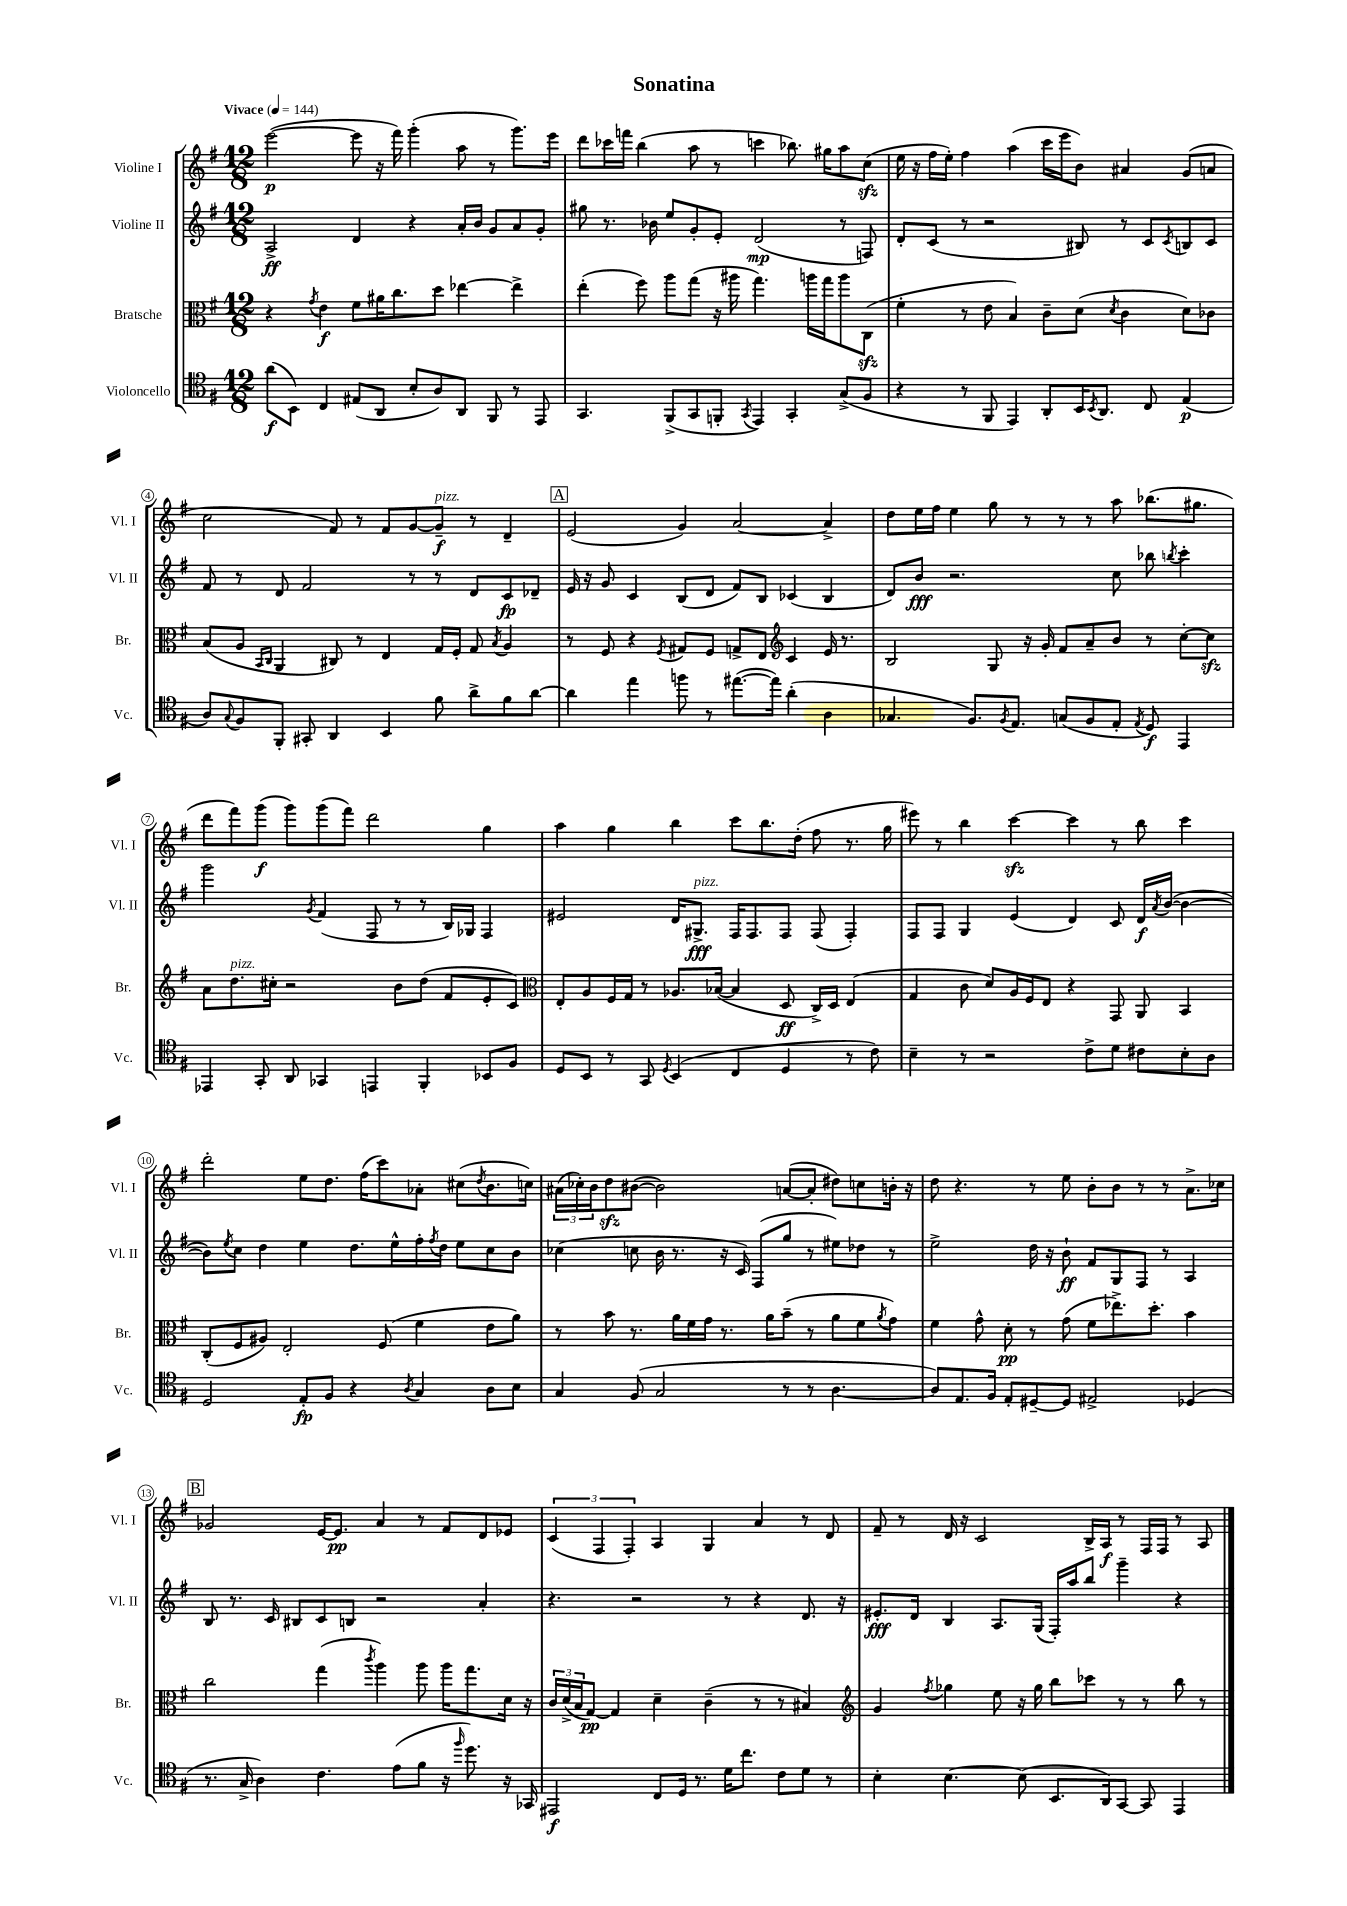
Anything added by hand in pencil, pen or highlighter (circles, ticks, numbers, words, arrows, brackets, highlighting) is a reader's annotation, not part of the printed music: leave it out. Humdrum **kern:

**kern	**kern	**kern	**kern
*staff4	*staff3	*staff2	*staff1
*clefC4	*clefC3	*clefG2	*clefG2
*k[f#]	*k[f#]	*k[f#]	*k[f#]
*M12/8	*M12/8	*M12/8	*M12/8
*MM144	*MM144	*MM144	*MM144
(8a	4r	2A^	([2eee
8BB)	.	.	.
.	8qg	.	.
4C	4e	.	.
(8E#	8f#	4d	8eee]
8AA	16a#	.	16r
.	8.cc	.	16fff#)
8B'	.	4r	(4ggg'
8A)	8dd	.	.
8AA	[4ee-	16a'	8aa
.	.	16b	.
8FF#	.	8g	8r
8r	4ee-^]	8a	8.ggg)
8EE	.	8g'	.
.	.	.	16eee
=	=	=	=
4.GG	(4ee'	8gg#	8ddd
.	.	8.r	16ccc-
.	.	.	16fff
.	8ff#)	.	(4bb
.	.	16b-	.
(8FF#^	8aa	8ee	.
8GG	(8gg	8g'	8aa
8FF'	16r	8e'	8r
.	16aa#	.	.
8qGG	.	.	.
4EE)	4.gg)	(2d	4ccc
4GG'	.	.	8.bb-)
.	16aa	.	.
.	16gg	.	16gg#
(8G^	8aa	8r	8aa
8F#	(8C	8F)	(8cc
=	=	=	=
4r	4f#'	8d'	16ee
.	.	.	16r
.	.	(8c	16ff#
.	.	.	16ee')
8r	8r	8r	4ff#
8FF#	8e	2r	.
4EE)	4B)	.	(4aa
8AA'	8c~	.	16ccc
.	.	.	16eee
16BB	(8d	8B#)	8b)
8qBB	.	.	.
8.AA	.	.	.
.	8qd	.	.
.	4c	8r	4a#
8C	.	8c	.
.	.	8qc	.
(4E	8d)	8B	(8g
.	8c-	8c	8a
=	=	=	=
8A)	(8B	8f#	2cc
8qqG	.	.	.
8F#	8A	8r	.
.	16qqBB	.	.
.	16qqC	.	.
8FF#'	4AA	8d	.
8GG#'	.	2f#	.
4AA	8C#)	.	8f#)
.	8r	.	8r
4BB	4E	.	8f#
.	.	8r	[8g
8f#	16G	8r	8g~]
.	16F#'	.	.
8a^	8G	8d	8r
.	8qB	.	.
8f#	4A	8c	4d~
[8a	.	8d-~	.
=	=	=	=
4a]	8r	16e	(2e
.	.	16r	.
.	8F#	8g	.
4ee	4r	4c	.
.	8qF#	.	.
8ff	8G#	(8B	4g)
8r	8F#	8d	.
([8.ee#	8G^	8f#)	[2a
.	8E	8B	.
16ee#])	.	.	.
*	*clefG2	*	*
(4a'	4c	(4c-	.
4A	16e	4B	4a^]
.	8.r	.	.
=	=	=	=
4.G-	2B	8d)	8dd
.	.	8b	16ee
.	.	.	16ff#
.	.	2.r	4ee
8.F#)	.	.	.
.	8G	.	8gg
8qF#	.	.	.
8.E	.	.	.
.	16r	.	8r
.	16g'	.	.
(8G	8f#	.	8r
8F#	8a~	.	8r
8E'	8b	8cc	8aa
8qE	.	.	.
8D)	8r	8bb-	(8.bb-
.	.	8qbb	.
4EE	[8cc'	4ccc'	.
.	.	.	8.gg#
.	8cc]	.	.
=	=	=	=
4EE-	8a	2ggg	8ddd
.	8.dd	.	8fff#)
8GG'	.	.	(8ggg
.	16cc#'	.	.
8AA	2r	.	8ggg)
.	.	8qg	.
4GG-	.	(4f#	(8ggg
.	.	.	8fff#)
4EE	.	8F#	2ddd
.	8b	8r	.
4FF#'	(8dd	8r	.
.	8f#	16B)	.
.	.	16G-	.
8BB-	8e'	4F#	4gg
8F#	8c)	.	.
=	=	=	=
*	*clefC3	*	*
8D	8E'	2e#	4aa
8BB	8A	.	.
8r	16F#	.	4gg
.	16G	.	.
8GG	8r	.	.
8qD	.	.	.
(4BB	8.A-	16d	4bb
.	.	8.G#^	.
.	([16B-	.	.
4C	4B-]	16F#	8ccc
.	.	8.F#	.
.	.	.	8.bb
4D	8D	8F#	.
.	.	.	(16dd'
.	16C^)	(8F#	8ff#
.	16D	.	.
8r	(4E	4F#')	8.r
8c)	.	.	.
.	.	.	16gg
=	=	=	=
4B~	4G	8F#	8eee#)
.	.	8F#	8r
8r	8c	4G	4bb
2r	8d)	.	.
.	16A	(4e	[4ccc
.	16F#	.	.
.	8E	.	.
.	4r	4d)	4ccc]
8c^	.	.	.
8d	8GG	8c	8r
8c#	8AA	16d	8bb
.	.	8qa	.
.	.	([16b	.
8B'	4BB	4b_	4ccc
8A	.	.	.
=	=	=	=
2D	(8C'	8b])	2ddd'
.	.	8qee	.
.	8F#	8cc	.
.	8A#)	4dd	.
.	2E'	.	.
8E'	.	4ee	8ee
8F#	.	.	8.dd
4r	.	8.dd	.
.	.	.	(16ff#
.	(8F#	.	8ccc)
.	.	16ee^^	.
8qA	.	.	.
4G	4f#	16ff#'	8a-'
.	.	8qff#	.
.	.	16dd	.
.	.	8ee	(8cc#
.	.	.	8qdd
8A	8e	8cc	8.b
8B	8a)	8b	.
.	.	.	16cc)
=	=	=	=
4G	8r	(4cc-	(24a#
.	.	.	24cc-')
.	.	.	24b
.	8b	.	8dd
(8F#	8.r	8cc	([8b#
2G	.	16b	2b#])
.	16a	8.r	.
.	16f#	.	.
.	16g	.	.
.	8.r	16r	.
.	.	16c)	.
.	.	(8F#	.
.	16a	.	.
8r	(8b~	8gg	([8a
8r	8r	8r	8a']
[4.A	8a	8ee#)	8dd#)
.	8f#	8dd-	8cc
.	8qa	.	.
.	8g)	8r	16b'
.	.	.	16r
=	=	=	=
8A])	4f#	2ee^	8dd
8.E	.	.	4.r
.	8g^^	.	.
16F#	.	.	.
8E'	8d'	.	.
[8D#~	8r	16dd	8r
.	.	16r	.
8D#]	(8g	8b`	8ee
2E#^	8f#	8f#	8b'
.	8.ee-^)	8G	8b
.	.	8F#	8r
.	8.dd'	.	.
.	.	8r	8r
(4D-	4b	4A	8.a^
.	.	.	16cc-
=	=	=	=
8.r	2cc	8B	2g-
.	.	8.r	.
16G^	.	.	.
4A)	.	.	.
.	.	16c	.
.	.	8B#	.
4.c	(4gg	8c	[16e
.	.	.	8.e]
.	.	8B	.
.	8qccc	.	.
.	4aa)	2r	4a
(8e	.	.	.
8f#	8aa	.	8r
16r	16aa	.	8f#
16qqff#	.	.	.
8.dd)	8.gg	.	.
.	.	4a'	8d
16r	16d	.	8e-
16GG-	16r	.	.
=	=	=	=
2EE#	24c	4.r	(6c
.	(24d^	.	.
.	24B	.	.
.	[8G)	.	.
.	.	.	6F#
.	4G]	.	.
.	.	.	6F#')
.	.	2r	.
8C	4d~	.	4A
16D	.	.	.
8.r	.	.	.
.	(4c~	.	4G
16d	.	8r	.
8.cc	.	.	.
.	8r	4r	4a
8c	8r	.	.
8d	4B#)	8.d	8r
8r	.	.	8d
.	.	16r	.
=	=	=	=
*	*clefG2	*	*
4B'	4g	8.e#'	8f#~
.	.	.	8r
.	.	16d	.
.	8qff#	.	.
[4.B	4gg-	4B	16d
.	.	.	16r
.	.	.	2c
.	8ee	8.A	.
(8B]	16r	.	.
.	16gg-	(16G	.
8.BB	8bb	16F#')	.
.	.	16aa	.
.	8ccc-	8bb	16B^
16AA)	.	.	16A
[8GG	8r	4ggg~	8r
8GG]	8r	.	16F#
.	.	.	16F#
4EE	8bb	4r	8r
.	8r	.	8A
==	==	==	==
*-	*-	*-	*-
